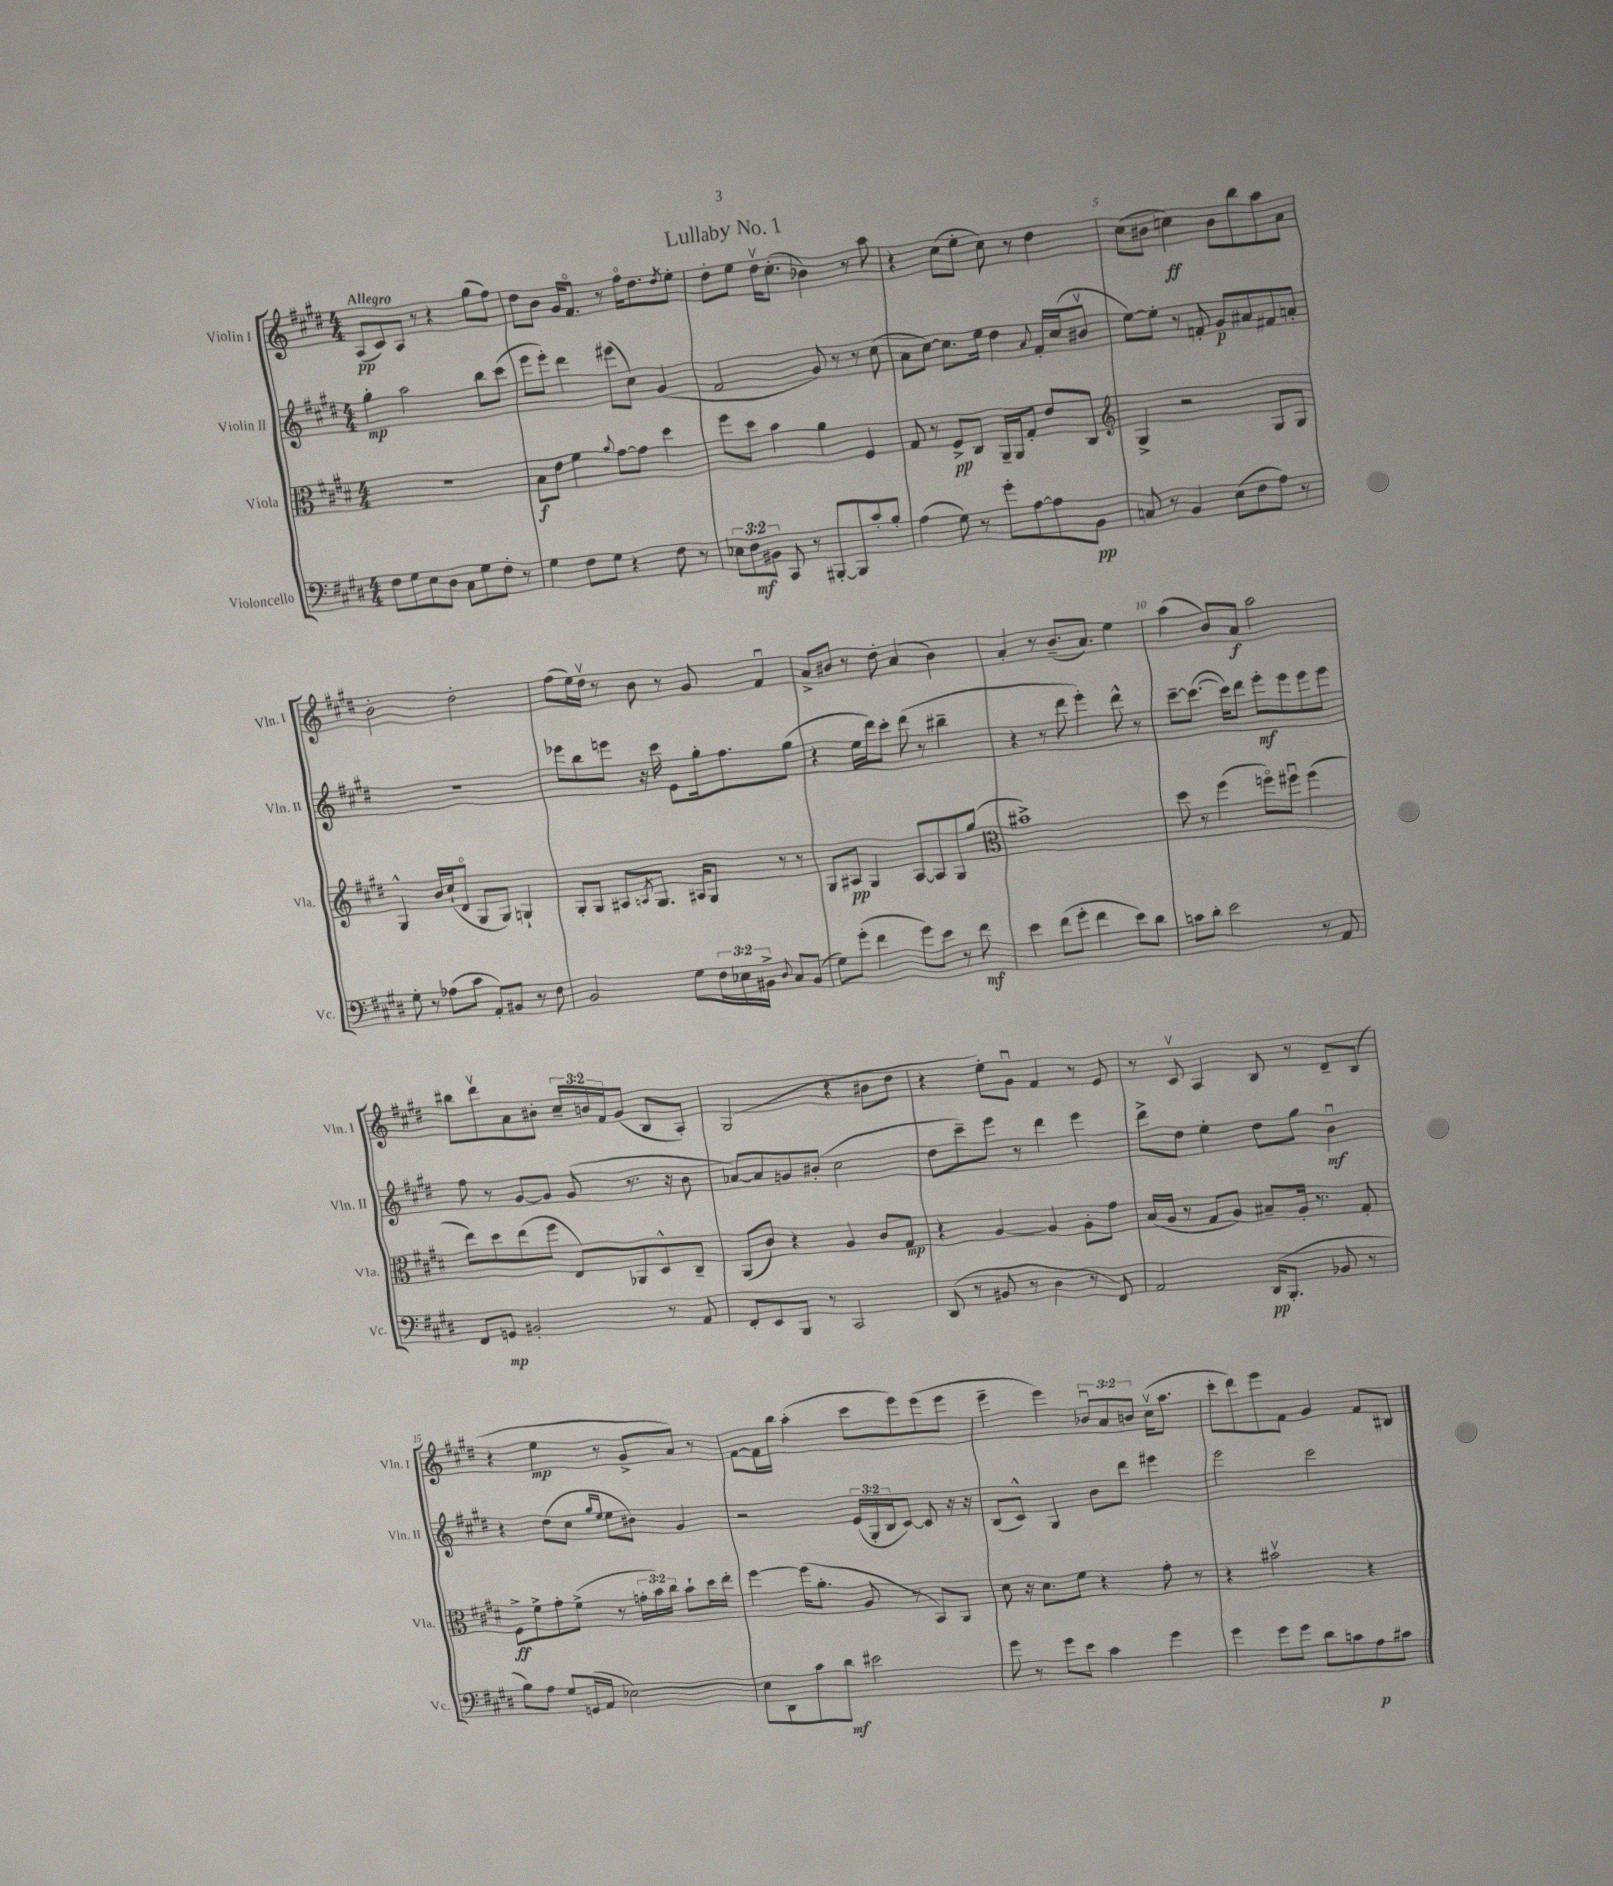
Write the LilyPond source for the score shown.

\header { title = "Lullaby No. 1" }
<<
\new StaffGroup <<
\new Staff = "s0" \with { instrumentName = "Violin I" shortInstrumentName = "Vln. I" } {
    \clef treble \key e \major \numericTimeSignature \time 4/4 \override Staff.TupletNumber.text = #tuplet-number::calc-fraction-text \tempo "Allegro"
    a8\pp( cis'8) a8 r8 r4 gis''8( fis''8) |
    dis''8 b'8 gis'16 fis'8.\flageolet r8 fis''16\flageolet dis''8. \acciaccatura { dis''8 } e''8-. |
    dis''8-. e''8 dis''16\upbow cis''8.-.( bes'4) r8 a''8 |
    r4 cis''8( e''8-. cis''8) r8 dis''4 |
    cis''8( bis'8 c''4\ff) bis'8 b''8 a''8 a'8 |
    b'2-. dis''2-. |
    fis''8( e''16) dis''16\upbow r8 b'8 r8 gis'8 fis'4\downbow |
    a'8-> bis'8 r8 dis''8-. a'4( bis'4) |
    a'4-. r8 b'8.--( a'8.) e''4 |
    a''4( b'8) a'8\f a''2 |
    bis''8 dis'''8\upbow a'8 bis'8-. \tuplet 3/2 { cis''16-- b'16 fis'16 } gis'8( b8 a8-.) |
    gis2( r4 bis'8 dis''8 |
    r4 e''8-.) gis'8\downbow fis'4 r8 e'8 |
    r8 cis'8\upbow a4 b8 r8 dis'8-- b8( |
    r4 e''4\mp r8 gis'8-> a'8) r8 |
    fis'8~ fis'16 b''16 a''4-.( cis'''8 e'''8) e'''8( e'''8 |
    e'''4-- e'''4) \tuplet 3/2 { bes'8\downbow a'8 b'8 } cis''16\upbow( a''8. |
    cis'''8-. dis'''8) e'''8 fis'8 gis'4 fis'8 bis8 \bar "|." |
}
\new Staff = "s1" \with { instrumentName = "Violin II" shortInstrumentName = "Vln. II" } {
    \clef treble \key e \major \numericTimeSignature \time 4/4 \override Staff.TupletNumber.text = #tuplet-number::calc-fraction-text
    gis''4-.\mp a''2 b''8 cis'''8( |
    e'''8 e'''8-.) dis'''4 eis'''8( cis''8) gis'4( |
    fis'2 gis'8) r8 r8 cis''8( |
    a'8 cis''8~) cis''8. e''16 dis''4 \appoggiatura { a'8 } fis'16-. cis''16( bis'8\upbow |
    e''8~) e''8-. r8 f'8-. gis'8\p ais'8 fis'8 a'8-. |
    R1 |
    ees'''8 b''8 e'''8 r16 cis'''16 e'8 gis''16-. fis''8. gis''8( |
    r4 e''16 dis'''16) cis'''8-. dis'''8( r8 bis''4-- |
    r4 r8 dis'''8 e'''4-.) dis'''8-^ r8 |
    cis'''8~-- cis'''8.~( cis'''16) dis'''8 e'''8-.\mf e'''8 e'''8 e'''8 |
    fis''8 r8 gis'8~ gis'8 gis'8( r8. r16 b'8 |
    aes'8~) aes'8 g'8 bis'8-.( cis''2 |
    dis''8 cis'''8--) e'''8 r8 dis'''4 e'''4 |
    dis'''8-> dis''8 e''4-. dis''8 gis''8 b'4\downbow\mf |
    r4 dis''8( cis''8 \grace { gis''16 e''16 } e''8 bis'8) gis'4 |
    r2 \tuplet 3/2 { e'16( gis16-. b16 } cis'8~) cis'8 r16 r16 |
    b8( cis'8-^) gis4 b'8 dis'''8 eis'''4 |
    e'''2 cis'''2 \bar "|." |
}
\new Staff = "s2" \with { instrumentName = "Viola" shortInstrumentName = "Vla." } {
    \clef alto \key e \major \numericTimeSignature \time 4/4 \override Staff.TupletNumber.text = #tuplet-number::calc-fraction-text
    R1 |
    b8\f e'8 fis'4 \appoggiatura { a'8 } gis'8~ gis'8 dis''4 |
    fis''8 dis''8 b'4 a'4 fis4 |
    gis8 r8 fis8->\pp cis8 a,16-- a,16 gis8-. e'8 cis8 |
    \clef treble gis4-> r2 gis8 gis8 |
    gis4-^ b'16 cis''16-!( dis'8\flageolet gis8 gis8) g4-! |
    gis8-. gis8 ais8 \acciaccatura { a8 } gis8. ais16 gis8 r8 r8 |
    gis8 ais8\pp gis4 ais8~ ais8 gis8 gis''8( |
    \clef alto bis'1->) |
    dis''8 r8 fis''4( f''8\flageolet) fis''8\downbow fis''4( |
    e''8) dis''8 e''8( fis''8 e8) aes,8 dis8-^ cis8-- |
    a,8( cis'8) r4 a4 cis'8 gis8\mp |
    r4 a4~ a4 a8-. gis'8 |
    b16( a16 r8 gis8 a8) bis8-- a16-. r8. gis8-. |
    fis8->\ff fis'8-> gis'8-. fis'8->( r8 \tuplet 3/2 { g'16-. b'16) cis''16 } b'8-! dis''16 e''16-. |
    fis''4~ fis''16( a'8.-. a8 r8 b,8) a,8 |
    dis'8 r16 dis'8. fis'8 r4 gis'8-. r8 |
    r4 bis'2\upbow r4 \bar "|." |
}
\new Staff = "s3" \with { instrumentName = "Violoncello" shortInstrumentName = "Vc." } {
    \clef bass \key e \major \numericTimeSignature \time 4/4 \override Staff.TupletNumber.text = #tuplet-number::calc-fraction-text
    fis8 gis8 e8 dis8 cis8 gis8 fis8-. r8 |
    gis4 fis8 gis8 r4 fis8 r8 |
    \tuplet 3/2 { ees8 fis8\mf bis,8 } cis,8 r8 bis,,8~-. bis,,8 cis'8-. b8-. |
    a4( gis8) r8 gis'8-. a8~ a8 b,8\pp |
    c8 r8 b,4 e8( fis8 a8) r8 |
    gis8-. r8 aes8( cis'8 a,8-.) bis,8 r8 fis8 |
    b,2 gis8 \tuplet 3/2 { fis16 ees16 bis,16-> } \appoggiatura { dis8 } cis8 bis,8( |
    gis8) gis'8-.( fis'4 gis'8) e'8 r8 fis'8\mf |
    e'4 fis'8( gis'8-. fis'4 e'8) dis'8 |
    c'8 dis'8-. e'2 r8 a,8 |
    fis,8 g,8\mp bis,2-. r8 a,8 |
    fis,8-. e,8 b,,8 r8 cis,2 |
    dis,8( r8 bis,8 r8 dis4 r8 fis,8) |
    a,2 dis,16\pp( b,,8.-. bes,8 r8 |
    b8) a8 gis8 g,16( a,16 ees2~) |
    ees8 dis,8 cis'8 dis'8\mf eis'2 |
    gis'8 r8 gis'8 e'8 cis'4 gis'4 |
    gis'4 gis'8 gis'8 dis'8 c'8 a8\p cis'8 \bar "|." |
}
>>
>>
\layout { \context { \Score \override BarNumber.break-visibility = ##(#f #t #t) barNumberVisibility = #(every-nth-bar-number-visible 5) } }
